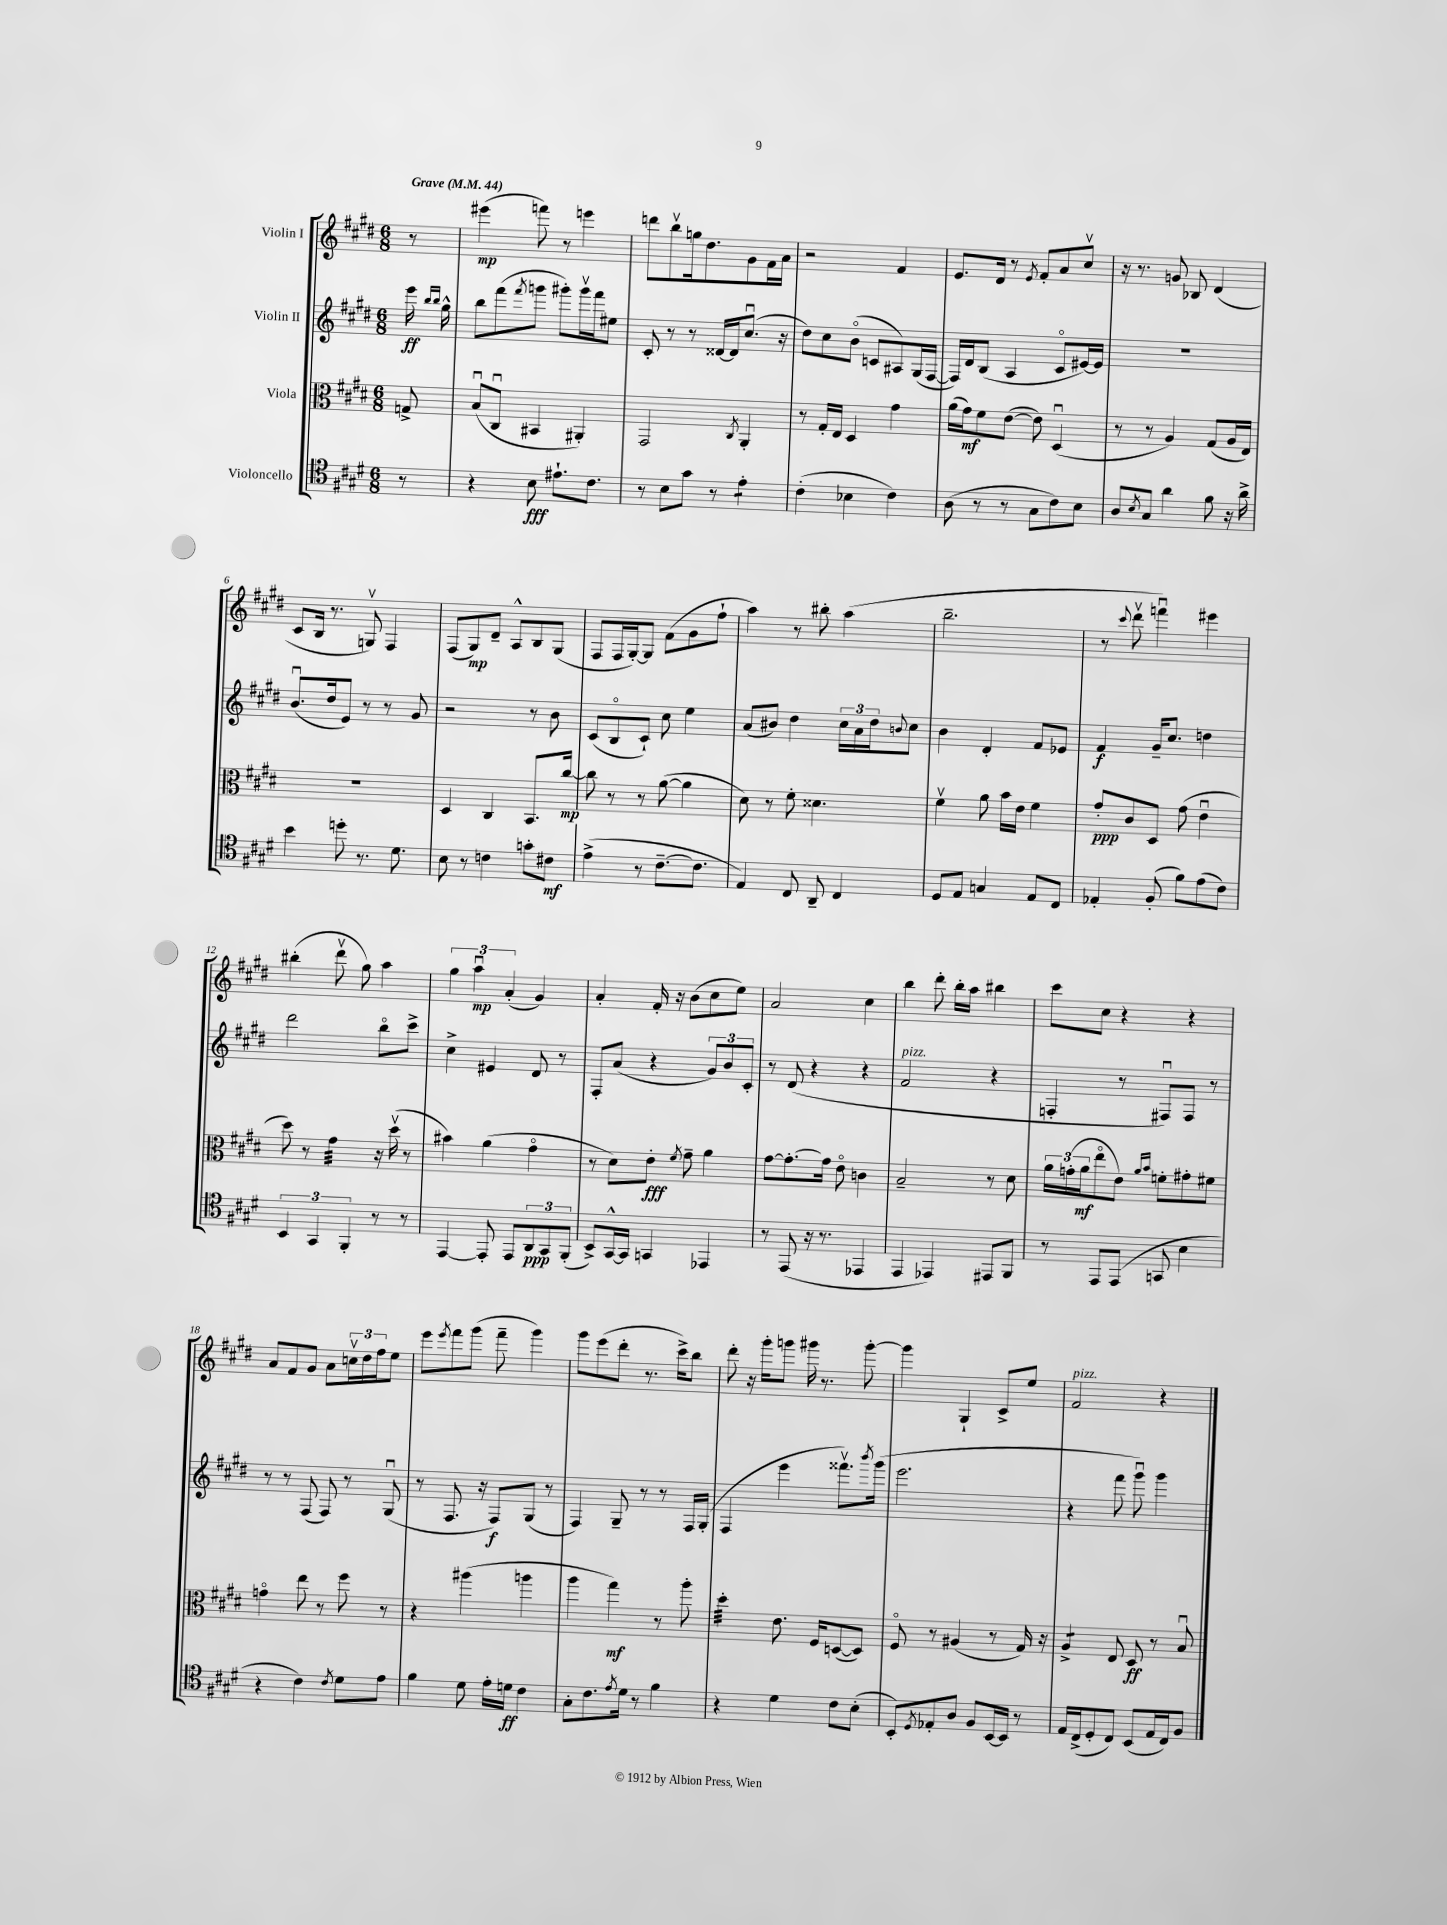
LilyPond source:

<<
\new StaffGroup <<
\new Staff = "s0" \with { instrumentName = "Violin I" } {
    \clef treble \key e \major \numericTimeSignature \time 6/8 \partial 8 \tempo "Grave" 4 = 44
    r8 |
    eis'''4\mp( f'''8) r8 e'''4 |
    d'''8 b''8\upbow g''16 dis''8. gis'8 fis'16 a'16 |
    r2 fis'4 |
    e'8. dis'16 r8 \acciaccatura { e'8 } fis'8-. a'8 cis''8\upbow |
    r16 r8. g'8 bes8 dis'4( |
    cis'8 b16 r8. g8\upbow) fis4 |
    fis8( gis8\mp) dis'8-- a8-^ b8 gis8( |
    fis8 fis16 gis16~-.) gis8 fis'8( gis'8 fis''8-! |
    a''4) r8 bis''8-. a''4( |
    b''2.-- |
    r8 \appoggiatura { cis'''8 } dis'''8\upbow f'''4\downbow) eis'''4 |
    bis''4-.( dis'''8\upbow gis''8) a''4 |
    \tuplet 3/2 { gis''4 a''4\downbow\mp a'4-.( } gis'4) |
    a'4-. fis'16-. r16 b'8( cis''8 e''8) |
    a'2 cis''4 |
    b''4 dis'''8-. b''16-. a''16 bis''4 |
    cis'''8 cis''8 r4 r4 |
    a'8 fis'8 gis'8 a'8 \tuplet 3/2 { c''16\upbow dis''16 fis''16 } e''8 |
    e'''8 \acciaccatura { e'''8 } fis'''8 gis'''8( fis'''8-- gis'''4) |
    gis'''8 e'''8( dis'''8-. r8. cis'''16->) b''8 |
    dis'''8-. r16 gis'''16-. g'''8 gis'''16 r8. gis'''8~-. |
    gis'''4 gis4-! cis'8-> e''8 |
    fis'2^\markup { \italic "pizz." } r4 \bar "|." |
}
\new Staff = "s1" \with { instrumentName = "Violin II" } {
    \clef treble \key e \major \numericTimeSignature \time 6/8 \partial 8
    e'''16\ff \grace { b''16 b''16 } gis''16-^ |
    b''8 fis'''8( \acciaccatura { fis'''8 } g'''8 gis'''8-.) gis'''16\upbow fis'''16 eis''8 |
    cis'8-. r8 r8 disis'16~ disis'16 cis''8.\downbow( r16 |
    dis''8) cis''8 b'8\flageolet( c'8 ais8) gis16( fis16~ |
    fis16) dis'16 b8( a4 cis'8\flageolet eis'16~) eis'16 |
    R2. |
    b'8.\downbow( dis''16 e'8) r8 r8 gis'8 |
    r2 r8 b'8 |
    cis'8( b8\flageolet cis'8-!) cis''8 e''4 |
    a'8( bis'8) dis''4 \tuplet 3/2 { cis''16 a'16 dis''16 } \appoggiatura { b'8 } cis''8 |
    b'4 dis'4-. fis'8 ees'8 |
    fis'4\f gis'16-- cis''8. d''4 |
    dis'''2 b''8\flageolet cis'''8-> |
    cis''4-> eis'4 dis'8 r8 |
    fis8-. a'8( r4 \tuplet 3/2 { gis'8) b'8 cis'8-. } |
    r8 dis'8( r4 r4 |
    fis'2^\markup { \italic "pizz." } r4 |
    f4-. r8 fis8\downbow) fis8 r8 |
    r8 r8 fis8( fis8) r8 gis8\downbow( |
    r8 fis8. r16 fis8\f) gis8( r8 |
    fis4) gis8-- r8 r8 fis16 gis16-.( |
    fis4 e'''4 fisis'''8.\upbow) \acciaccatura { b'''8 } gis'''16( |
    e'''2. |
    r4 fis'''8 gis'''8\downbow) gis'''4 \bar "|." |
}
\new Staff = "s2" \with { instrumentName = "Viola" } {
    \clef alto \key e \major \numericTimeSignature \time 6/8 \partial 8
    g8-> |
    b8\downbow( cis8\downbow bis,4 ais,4-.) |
    gis,2 \acciaccatura { cis8 } a,4-. |
    r8 gis16-. e16 dis4 gis'4 |
    a'16( gis'16\mf) fis'8 e'8~( e'8) dis4\downbow( |
    r8 r8 a4) gis8( a16 e16) |
    R2. |
    dis4 cis4 b,8. cis''16~\mp |
    cis''8 r8 r8 a'8~( a'4 |
    dis'8) r8 fis'8-. disis'4. |
    fis'4\upbow a'8 b'16 e'16 fis'4 |
    gis'8-.\ppp cis'8 dis8 gis'8( e'4\downbow |
    dis''8) r8 gis'4:32 r16 dis''16\upbow( r8 |
    bis'4) a'4( gis'4\flageolet |
    r8 dis'8) e'8-.\fff \acciaccatura { fis'8 } gis'8-- a'4 |
    gis'8~ gis'8.~-. gis'16 e'8\flageolet c'4 |
    b2-- r8 dis'8 |
    \tuplet 3/2 { a'16 g'16-.( a'16\mf } e''8\flageolet e'8) \grace { a'16 b'16 } f'8-. gis'8-. fis'8 |
    g'4\flageolet e''8 r8 fis''8 r8 |
    r4 ais''4( a''4 |
    a''4 gis''4\mf) r8 a''8-. |
    dis''4:32-. e'8. fis16 d8~( d8) |
    fis8\flageolet r8 ais4( r8 gis16) r16 |
    a4:8-> e8 dis8\ff r8 b8\downbow \bar "|." |
}
\new Staff = "s3" \with { instrumentName = "Violoncello" } {
    \clef tenor \key e \major \numericTimeSignature \time 6/8 \partial 8
    r8 |
    r4 b8\fff eis'8.-! cis'8. |
    r8 b8 gis'8 r8 e'4:8-. |
    cis'4-.( bes4 cis'4) |
    a8( r8 r8 gis8 cis'8) b8 |
    a8 \acciaccatura { b8 } gis8 a'4 fis'8 r16 a'16-> |
    b'4 d''8-. r8. dis'8. |
    b8 r8 c'4 g'8-. cis'8\mf |
    e'4->( r8 cis'8.~-- cis'8. |
    e4) cis8 a,8-- cis4 |
    dis8 e8 g4 e8 cis8 |
    ees4-. fis8-.( fis'8) e'8( cis'8) |
    \tuplet 3/2 { b,4 gis,4 fis,4-. } r8 r8 |
    e,4~ e,8-. e,8 \tuplet 3/2 { a,8\ppp gis,8 fis,8-.( } |
    b,8->) gis,16~-^ gis,16 g,4 ees,4 |
    r8 e,8( r16 r8. ees,4 |
    e,4 ees,4) eis,8 fis,8 |
    r8 e,8 e,8( g,8 b4 |
    r4 cis'4) \acciaccatura { cis'8 } dis'8 e'8 |
    fis'4 dis'8 e'16-. d'16\ff cis'4 |
    gis8-. cis'8. \acciaccatura { e'8 } dis'16 r8 fis'4 |
    r4 dis'4 cis'8 b8-.( |
    b,8-.) \acciaccatura { dis8 } ees8-. a8 fis8 b,16~ b,16 r8 |
    e16 cis16->( dis8-. cis8) b,8( e16 cis16) fis8 \bar "|." |
}
>>
>>
